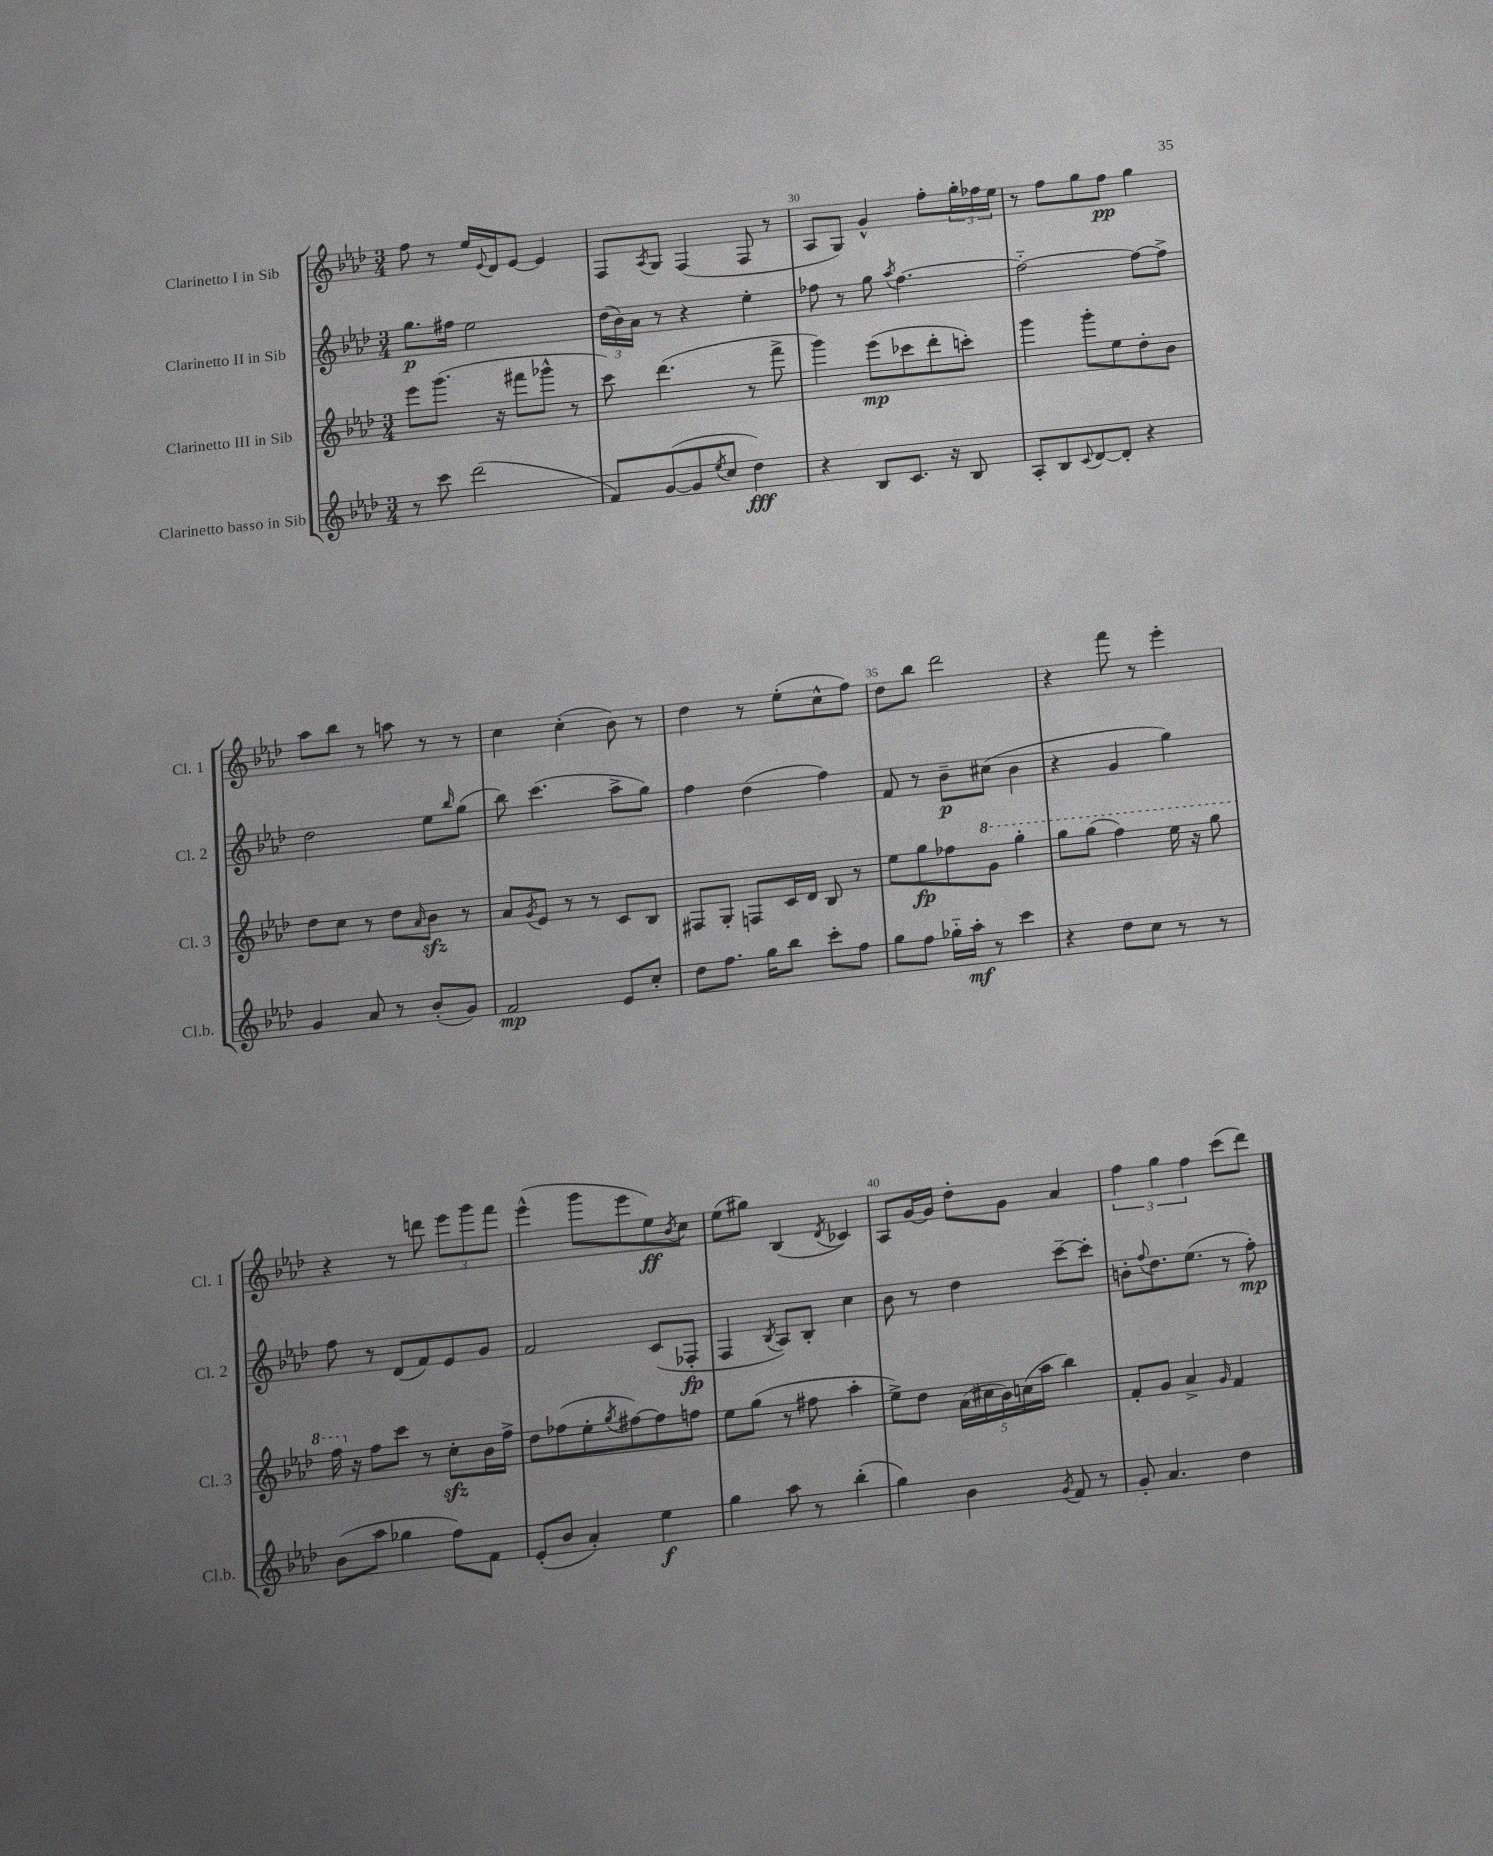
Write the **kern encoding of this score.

**kern	**kern	**kern	**kern
*staff4	*staff3	*staff2	*staff1
*clefG2	*clefG2	*clefG2	*clefG2
*k[b-e-a-d-]	*k[b-e-a-d-]	*k[b-e-a-d-]	*k[b-e-a-d-]
*M3/4	*M3/4	*M3/4	*M3/4
8r	8eee-	8.gg	8ff
8ccc	(8.ggg	.	8r
.	.	16ff#	.
(2ddd-	.	2ee-	16ee-
.	.	.	8qqe-
.	16r	.	16d-
.	8fff#	.	[8e-
.	8ggg-^^	.	4e-]
.	8r	.	.
=	=	=	=
8f)	8ccc)	(24dd-	8F
.	.	24b-)	.
.	.	24a-	.
.	.	.	8qA-
([8g	(4.ddd-	8r	8G
8g]	.	4r	(4F
8qee-	.	.	.
8cc	.	.	.
4dd-)	8r	4ee-'	8F
.	8fff^	.	8r
=	=	=	=
4r	4ggg)	8ff-	8A-
.	.	8r	8G)
8B-	(8eee-	8gg	4g^^
.	.	8qaa-	.
8.c	8ccc-	[4.ff-	.
.	8ddd-'	.	8ff'
16r	.	.	.
8B-	8ccc')	.	24gg'
.	.	.	24ff-
.	.	.	24ee-
=	=	=	=
8A-'	4ggg	2ff-'~_	8r
8B-	.	.	8ff
8qqc	.	.	.
[8d-	8ggg'	.	8gg
8d-']	8ee-	.	8ff
4r	8dd-'	8ff-_	4gg
.	8b-	8ff-^]	.
=	=	=	=
4g	8dd-	2dd-	8aa-
.	8cc	.	8bb-
8a-	8r	.	8r
8r	8dd-	.	8aa
.	16qqa-	.	.
(8b-'	8b-	8ee-	8r
.	.	16qqbb-	.
8g)	8r	(8gg	8r
=	=	=	=
2f	8a-	8bb-)	4cc
.	8qg	.	.
.	8e-	(4.ccc	.
.	8r	.	(4cc'
.	8r	.	.
8e-	8c	8aa-^	8b-)
8cc'	8B-	8gg)	8r
=	=	=	=
8dd-	8F#	4ff	4dd-
8.ff	8G'	.	.
.	8F	(4dd-	8r
16gg	.	.	.
8bb-	16c	.	(8ee-'
.	16d-	.	.
8ccc'	8B-	4ff)	8cc^^
8ff	8r	.	8ff)
=	=	=	=
8gg	8ee-	8f	8dd-
8ff	8gg	8r	8bb-
16gg-'~	8ff-	8b-~	2ddd-
16aa-'	.	.	.
8r	8gg	(8cc#	.
4ccc	4ggg'	4b-	.
=	=	=	=
4r	8ggg	4r	4r
.	(8ggg	.	.
8dd-	4fff)	4g	8fff
8cc	.	.	8r
8r	16eee-	4gg)	4eee-'
.	16r	.	.
8r	8ggg	.	.
=	=	=	=
(8b-	16fff	8ff	4r
.	16r	.	.
8aa-	8ff	8r	.
4gg-	8ccc	(8d-	8r
.	8r	8f)	8ddd
8ff)	8cc'	8e-	12eee-
.	.	.	12ggg
8f	16b-	8g	.
.	.	.	12fff
.	16ff^	.	.
=	=	=	=
(8e-'	8dd-	2f	(4eee-^^
8b-	(8ff-	.	.
4a-')	8ee-'	.	8ggg
.	8qgg	.	.
.	[8ff#)	.	8eee-
4ee-	8ff#]	(8c	8ee-)
.	.	.	8qb-
.	8ff	8F-'	8cc
=	=	=	=
4gg	8ee-	4F	(8ee-
.	(8gg	.	8gg#)
.	.	8qB-	.
8aa-	8r	8A-)	(4B-
8r	8ff#	8B-'	.
.	.	.	8qd-
(4bb-'	4aa-'	4cc	4c-)
=	=	=	=
4gg)	8ee-^)	8b-	8A-
.	8dd-	8r	[16g
.	.	.	16g]
4b-	(20a-	4dd-	8dd-'
.	20cc#	.	.
.	20b-)	.	.
.	.	.	8g
.	(20cc	.	.
.	20aa-	.	.
8qg	.	.	.
8f	4bb-)	[8ccc~	4a-
8r	.	8ccc']	.
=	=	=	=
8g'	8f'	8b'	6ff
.	.	8qqff	.
4.a-	8g	8.dd-	.
.	.	.	6gg
.	4a-^	.	.
.	.	(8.ee-	.
.	.	.	6ff
.	16qqg	.	.
4dd-	4f	8r	(8ccc
.	.	8ff')	8ddd-)
==	==	==	==
*-	*-	*-	*-
